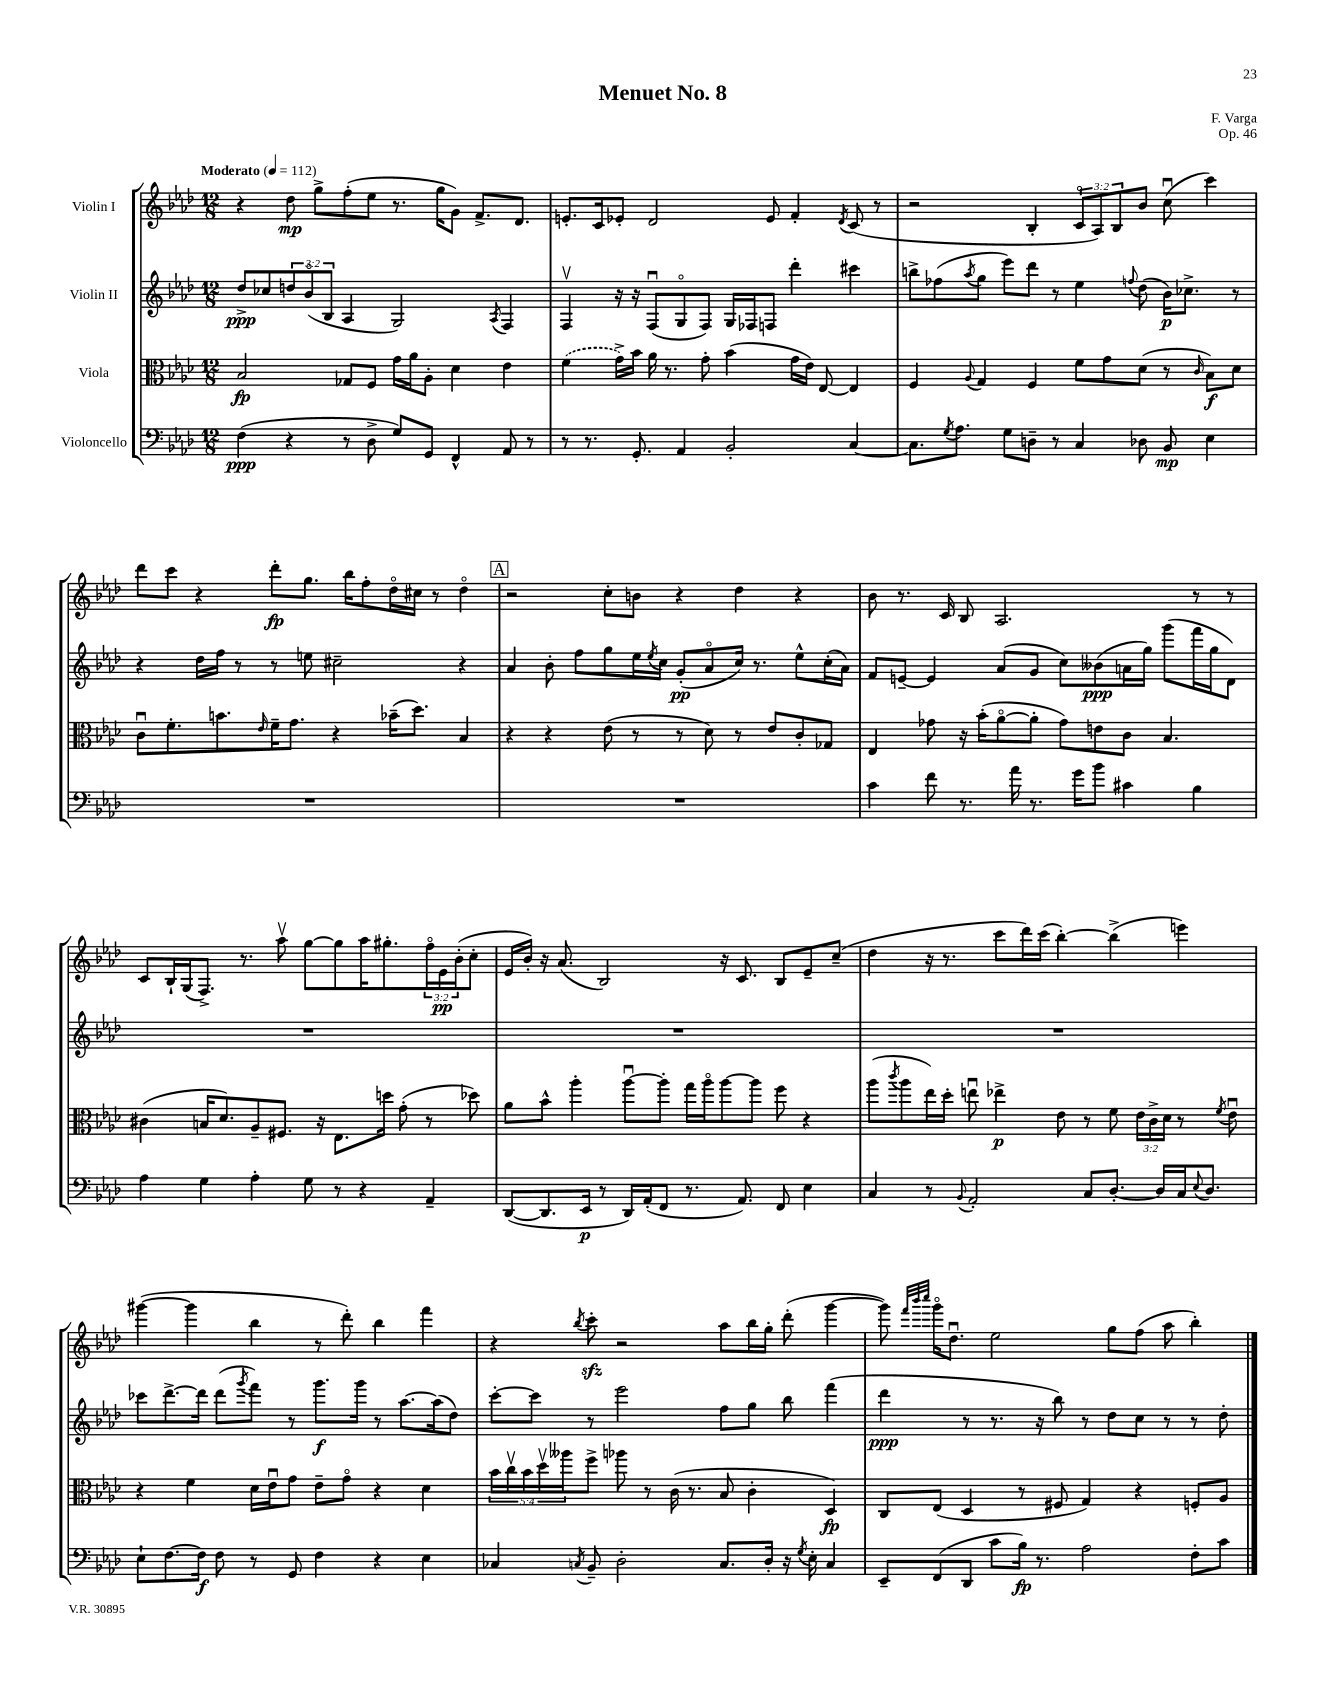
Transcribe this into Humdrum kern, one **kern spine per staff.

**kern	**dynam	**kern	**dynam	**kern	**dynam	**kern	**dynam
*part4	*part4	*part3	*part3	*part2	*part2	*part1	*part1
*staff4	*staff4	*staff3	*staff3	*staff2	*staff2	*staff1	*staff1
*I"Violoncello	*	*I"Viola	*	*I"Violin II	*	*I"Violin I	*
*clefF4	*	*clefC3	*	*clefG2	*	*clefG2	*
*k[b-e-a-d-]	*	*k[b-e-a-d-]	*	*k[b-e-a-d-]	*	*k[b-e-a-d-]	*
*M12/8	*	*M12/8	*	*M12/8	*	*M12/8	*
*MM112	*	*MM112	*	*MM112	*	*MM112	*
=1	=1	=1	=1	=1	=1	=1	=1
!	!	!	!	!	!	!LO:TX:a:B:t=Moderato	!
(4F\	ppp	2B-/	fp	8dd-^/L	ppp	4r	.
.	.	.	.	8cc-X/	.	.	.
4r	.	.	.	12ddn/	.	8dd-\	mp
.	.	.	.	(12b-/	.	.	.
.	.	.	.	.	.	8gg^\L	.
.	.	.	.	12B-/J	.	.	.
8r	.	8G-X/L	.	4A-/	.	(8ff'\	.
8D-^\	.	8F/J	.	.	.	8ee-\J	.
8G/L)	.	16g\LL	.	2G/)	.	8.r	.
.	.	16a-\J	.	.	.	.	.
8GG/J	.	8A-'\J	.	.	.	.	.
.	.	.	.	.	.	16gg\KL	.
4FF^^/	.	4d-\	.	.	.	8g\J)	.
.	.	.	.	.	.	8.f^/L	.
.	.	.	.	8qA-/	.	.	.
8AA-/	.	4e-\	.	4F/	.	.	.
.	.	.	.	.	.	8.d-/J	.
8r	.	.	.	.	.	.	.
=2	=2	=2	=2	=2	=2	=2	=2
8r	.	(4f\	.	4Fv/	.	8.en'/L	.
8.r	.	.	.	.	.	.	.
.	.	.	.	.	.	16c/k	.
.	.	16g^\LL)	.	16r	.	8e-X'/J	.
8.GG'/	.	16b-\JJ	.	16r	.	.	.
.	.	16a-\	.	(8Fu/L	.	2d-/	.
.	.	8.r	.	.	.	.	.
4AA-/	.	.	.	8G/	.	.	.
.	.	8g'\	.	8F/J)	.	.	.
2BB-'/	.	(4b-\	.	16G/LL	.	.	.
.	.	.	.	16F-X/J	.	.	.
.	.	.	.	8Fn/J	.	8e-/	.
.	.	16g\LL	.	4ddd-'\	.	4f'/	.
.	.	16e-\JJ)	.	.	.	.	.
.	.	[8E-/	.	.	.	.	.
.	.	.	.	.	.	8qd-/	.
[4C/	.	4E-/]	.	4ccc#X\	.	(8c/	.
.	.	.	.	.	.	8r	.
=3	=3	=3	=3	=3	=3	=3	=3
8.C\L]	.	4F/	.	8bbn^\L	.	2r	.
.	.	.	.	(8ff-X\	.	.	.
8qG/	.	.	.	.	.	.	.
8.A-\J	.	.	.	.	.	.	.
.	.	8qqA-/	.	8qaa-/	.	.	.
.	.	4G/	.	8gg\J	.	.	.
8G\L	.	.	.	8eee-\L)	.	.	.
8Dn~\J	.	4F/	.	8ddd-\J	.	4B-'/	.
8r	.	.	.	8r	.	.	.
4C/	.	8f\L	.	4ee-\	.	12c/L	.
.	.	.	.	.	.	12A-/)	.
.	.	8g\	.	.	.	.	.
.	.	.	.	.	.	12B-/	.
.	.	.	.	8qqffn/	.	.	.
8D-X\	.	(8d-\J	.	(8dd-\	.	8b-/J	.
8BB-/	mp	8r	.	16b-\KL)	p	(8ccu\	.
.	.	.	.	8.cc-X^\J	.	.	.
.	.	16qqc/	.	.	.	.	.
4E-\	.	8B-\L)	f	.	.	4ccc\)	.
.	.	8d-\J	.	8r	.	.	.
!!LO:LB:g=z
=4	=4	=4	=4	=4	=4	=4	=4
1.r	.	8cu\L	.	4r	.	8ddd-\L	.
.	.	8.f'\	.	.	.	8ccc\J	.
.	.	.	.	16dd-\LL	.	4r	.
.	.	8.bn\	.	16ff\JJ	.	.	.
.	.	.	.	8r	.	.	.
.	.	16qqe-/	.	.	.	.	.
.	.	16f~\K	.	8r	.	8ddd-'\L	fp
.	.	8.g\J	.	.	.	.	.
.	.	.	.	8een\	.	8.gg\J	.
.	.	4r	.	2cc#X~\	.	.	.
.	.	.	.	.	.	16bb-\KL	.
.	.	.	.	.	.	8ff'\	.
.	.	(16b-X~\KL	.	.	.	16dd-\L	.
.	.	8.dd-\J)	.	.	.	16cc#X\JJ	.
.	.	.	.	.	.	8r	.
.	.	4B-/	.	4r	.	4dd-\	.
!!LO:REH:place=s1:t=A
=5	=5	=5	=5	=5	=5	=5	=5
1.r	.	4r	.	4a-/	.	2r	.
.	.	4r	.	8b-'\	.	.	.
.	.	.	.	8ff\L	.	.	.
.	.	(8e-\	.	8gg\	.	8cc'\L	.
.	.	8r	.	16ee-\L	.	8bn\J	.
.	.	.	.	8qee-/	.	.	.
.	.	.	.	16cc\JJ	.	.	.
.	.	8r	.	(8g'/L	pp	4r	.
.	.	8d-\)	.	8a-/	.	.	.
.	.	8r	.	16cc/Jk)	.	4dd-\	.
.	.	.	.	8.r	.	.	.
.	.	8e-/L	.	.	.	.	.
.	.	8c'/	.	8ee-^^\L	.	4r	.
.	.	8G-X/J	.	(16cc'\L	.	.	.
.	.	.	.	16a-\JJ)	.	.	.
=6	=6	=6	=6	=6	=6	=6	=6
4c\	.	4E-/	.	8f/L	.	8b-\	.
.	.	.	.	[8en~/J	.	8.r	.
8f\	.	8g-X\	.	4e/]	.	.	.
.	.	.	.	.	.	16c/	.
8.r	.	16r	.	.	.	8B-/	.
.	.	(16b-'\KL	.	.	.	.	.
.	.	[8a-\	.	(8a-/L	.	2.A-/	.
16a-\	.	.	.	.	.	.	.
8.r	.	8a-'\J]	.	8g/J	.	.	.
.	.	8g-\L)	.	8cc\L)	.	.	.
16g\KL	.	.	.	.	.	.	.
8b-\J	.	8en\	.	(8b--X\	ppp	.	.
4c#X\	.	8c\J	.	16an\L	.	.	.
.	.	.	.	16gg\JJ)	.	.	.
.	.	4.B-/	.	(8ggg\L	.	.	.
4B-\	.	.	.	16fff\L	.	8r	.
.	.	.	.	16gg\J	.	.	.
.	.	.	.	8d-\J)	.	8r	.
!!LO:LB:g=z
=7	=7	=7	=7	=7	=7	=7	=7
4A-\	.	(4c#X\	.	1.r	.	8c/L	.
.	.	.	.	.	.	16B-`/L	.
.	.	.	.	.	.	(16G/J	.
4G\	.	16Bn/KL	.	.	.	8.F^/J)	.
.	.	8.d-/)	.	.	.	.	.
.	.	.	.	.	.	8.r	.
4A-'\	.	8A-~/	.	.	.	.	.
.	.	8.F#X/J	.	.	.	8aa-v\	.
8G\	.	.	.	.	.	[8gg\L	.
.	.	16r	.	.	.	.	.
8r	.	8.E-\L	.	.	.	8gg\]	.
4r	.	.	.	.	.	16aa-\K	.
.	.	16ddn\Jk	.	.	.	8.gg#X'\	.
.	.	(8g'\	.	.	.	.	.
4AA-~/	.	8r	.	.	.	24ff\L	.
.	.	.	.	.	.	24e-\	pp
.	.	.	.	.	.	(24b-'\J	.
.	.	8dd-X\)	.	.	.	8cc'\J	.
=8	=8	=8	=8	=8	=8	=8	=8
([8DD-/L	.	8a-\L	.	1.r	.	16e-/LL	.
.	.	.	.	.	.	16b-'/JJ)	.
8.DD-/]	.	8b-^^\J	.	.	.	16r	.
.	.	.	.	.	.	(8.a-/	.
.	.	4aa-'\	.	.	.	.	.
16EE-/Jk	p	.	.	.	.	.	.
8r	.	.	.	.	.	2B-/)	.
16DD-/LL)	.	[8aa-u\L	.	.	.	.	.
(16AA-'/J	.	.	.	.	.	.	.
8FF/J	.	8aa-'\J]	.	.	.	.	.
8.r	.	16gg\LL	.	.	.	.	.
.	.	16aa-\J	.	.	.	.	.
.	.	[8aa-\	.	.	.	16r	.
8.AA-/)	.	.	.	.	.	8.c/	.
.	.	8aa-\J]	.	.	.	.	.
8FF/	.	8ff\	.	.	.	8B-/L	.
4E-\	.	4r	.	.	.	8e-~/	.
.	.	.	.	.	.	(8cc~/J	.
=9	=9	=9	=9	=9	=9	=9	=9
4C/	.	(8aa-\L	.	1.r	.	4dd-\	.
.	.	8qccc/	.	.	.	.	.
.	.	8aa-\	.	.	.	.	.
8r	.	16ee-\L)	.	.	.	16r	.
.	.	16dd-'\JJ	.	.	.	8.r	.
8qqBB-/	.	.	.	.	.	.	.
2AA-'/	.	8eenu\	.	.	.	.	.
.	.	4ee-X^\	p	.	.	8ccc\L	.
.	.	.	.	.	.	16ddd-\L)	.
.	.	.	.	.	.	(16ccc\JJ	.
.	.	8e-\	.	.	.	[4bb-'\)	.
8C/L	.	8r	.	.	.	.	.
[8.D-'/J	.	8f\	.	.	.	(4bb-^\]	.
.	.	24e-\LL	.	.	.	.	.
.	.	24c^\	.	.	.	.	.
16D-/LL]	.	.	.	.	.	.	.
.	.	24d-\JJ	.	.	.	.	.
16C/J	.	8r	.	.	.	4eeen\)	.
8qqE-/	.	.	.	.	.	.	.
8.D-/J	.	.	.	.	.	.	.
.	.	8qf/	.	.	.	.	.
.	.	8e-u\	.	.	.	.	.
!!LO:LB:g=z
=10	=10	=10	=10	=10	=10	=10	=10
8E-`\L	.	4r	.	8ccc-X\L	.	([4ggg#X\	.
[8.F\	.	.	.	[8.ddd-^\	.	.	.
.	.	4f\	.	.	.	4ggg#\]	.
16F\Jk]	f	.	.	16ddd-\Jk]	.	.	.
8F\	.	.	.	(8ddd-\L	.	.	.
.	.	.	.	8qggg/	.	.	.
8r	.	16d-\LL	.	8fff\J)	.	4bb-\	.
.	.	16e-u\J	.	.	.	.	.
8GG/	.	8g\J	.	8r	.	.	.
4F\	.	8e-~\L	.	8.ggg\L	f	8r	.
.	.	8g\J	.	.	.	8ddd-'\)	.
.	.	.	.	16ggg\Jk	.	.	.
4r	.	4r	.	8r	.	4bb-\	.
.	.	.	.	[8.aa-\L	.	.	.
4E-\	.	4d-\	.	.	.	4fff\	.
.	.	.	.	(16aa-\k]	.	.	.
.	.	.	.	8dd-\J)	.	.	.
=11	=11	=11	=11	=11	=11	=11	=11
4C-X/	.	20b-\LL	.	[8ccc'\L	.	4r	.
.	.	20ccv\	.	.	.	.	.
.	.	20b-\	.	.	.	.	.
.	.	.	.	8ccc\J]	.	.	.
.	.	20dd-v\	.	.	.	.	.
.	.	20aa--X\J	.	.	.	.	.
8qCn/	.	.	.	.	.	8qbb-/	.
8BB-~/	.	8ff^\J	.	8r	.	8ccczz'\	.
2D-'\	.	8aa-X\	.	2eee-\	.	2r	.
.	.	8r	.	.	.	.	.
.	.	(16c\	.	.	.	.	.
.	.	8.r	.	.	.	.	.
8.C/L	.	8B-/	.	8ff\L	.	8aa-\L	.
.	.	4c'\	.	8gg\J	.	16bb-\L	.
16D-'/Jk	.	.	.	.	.	16gg'\JJ	.
16r	.	.	.	8bb-\	.	(8ddd-'\	.
8qG/	.	.	.	.	.	.	.
16E-'\	.	.	.	.	.	.	.
4C/	.	4D-/)	fp	(4fff\	.	[4ggg\	.
=12	=12	=12	=12	=12	=12	=12	=12
8EE-~/L	.	8C/L	.	4ddd-\	ppp	8ggg\])	.
.	.	.	.	.	.	32qqfff/LLL	.
.	.	.	.	.	.	32qqbbb-/	.
.	.	.	.	.	.	32qqcccc/JJJ	.
(8FF/	.	(8E-/J	.	.	.	16ggg\KL	.
.	.	.	.	.	.	8.dd-u\J	.
8DD-/J	.	4D-/	.	8r	.	.	.
8c\L	.	.	.	8.r	.	2ee-\	.
16B-\Jk)	fp	8r	.	.	.	.	.
8.r	.	.	.	16r	.	.	.
.	.	8F#X/	.	8bb-\)	.	.	.
2A-\	.	4G/)	.	8r	.	.	.
.	.	.	.	8dd-\L	.	8gg\L	.
.	.	4r	.	8cc\J	.	(8ff\J	.
.	.	.	.	8r	.	8aa-\	.
8F'\L	.	8Fn'/L	.	8r	.	4bb-'\)	.
8c\J	.	8A-/J	.	8dd-'\	.	.	.
==	==	==	==	==	==	==	==
*-	*-	*-	*-	*-	*-	*-	*-
